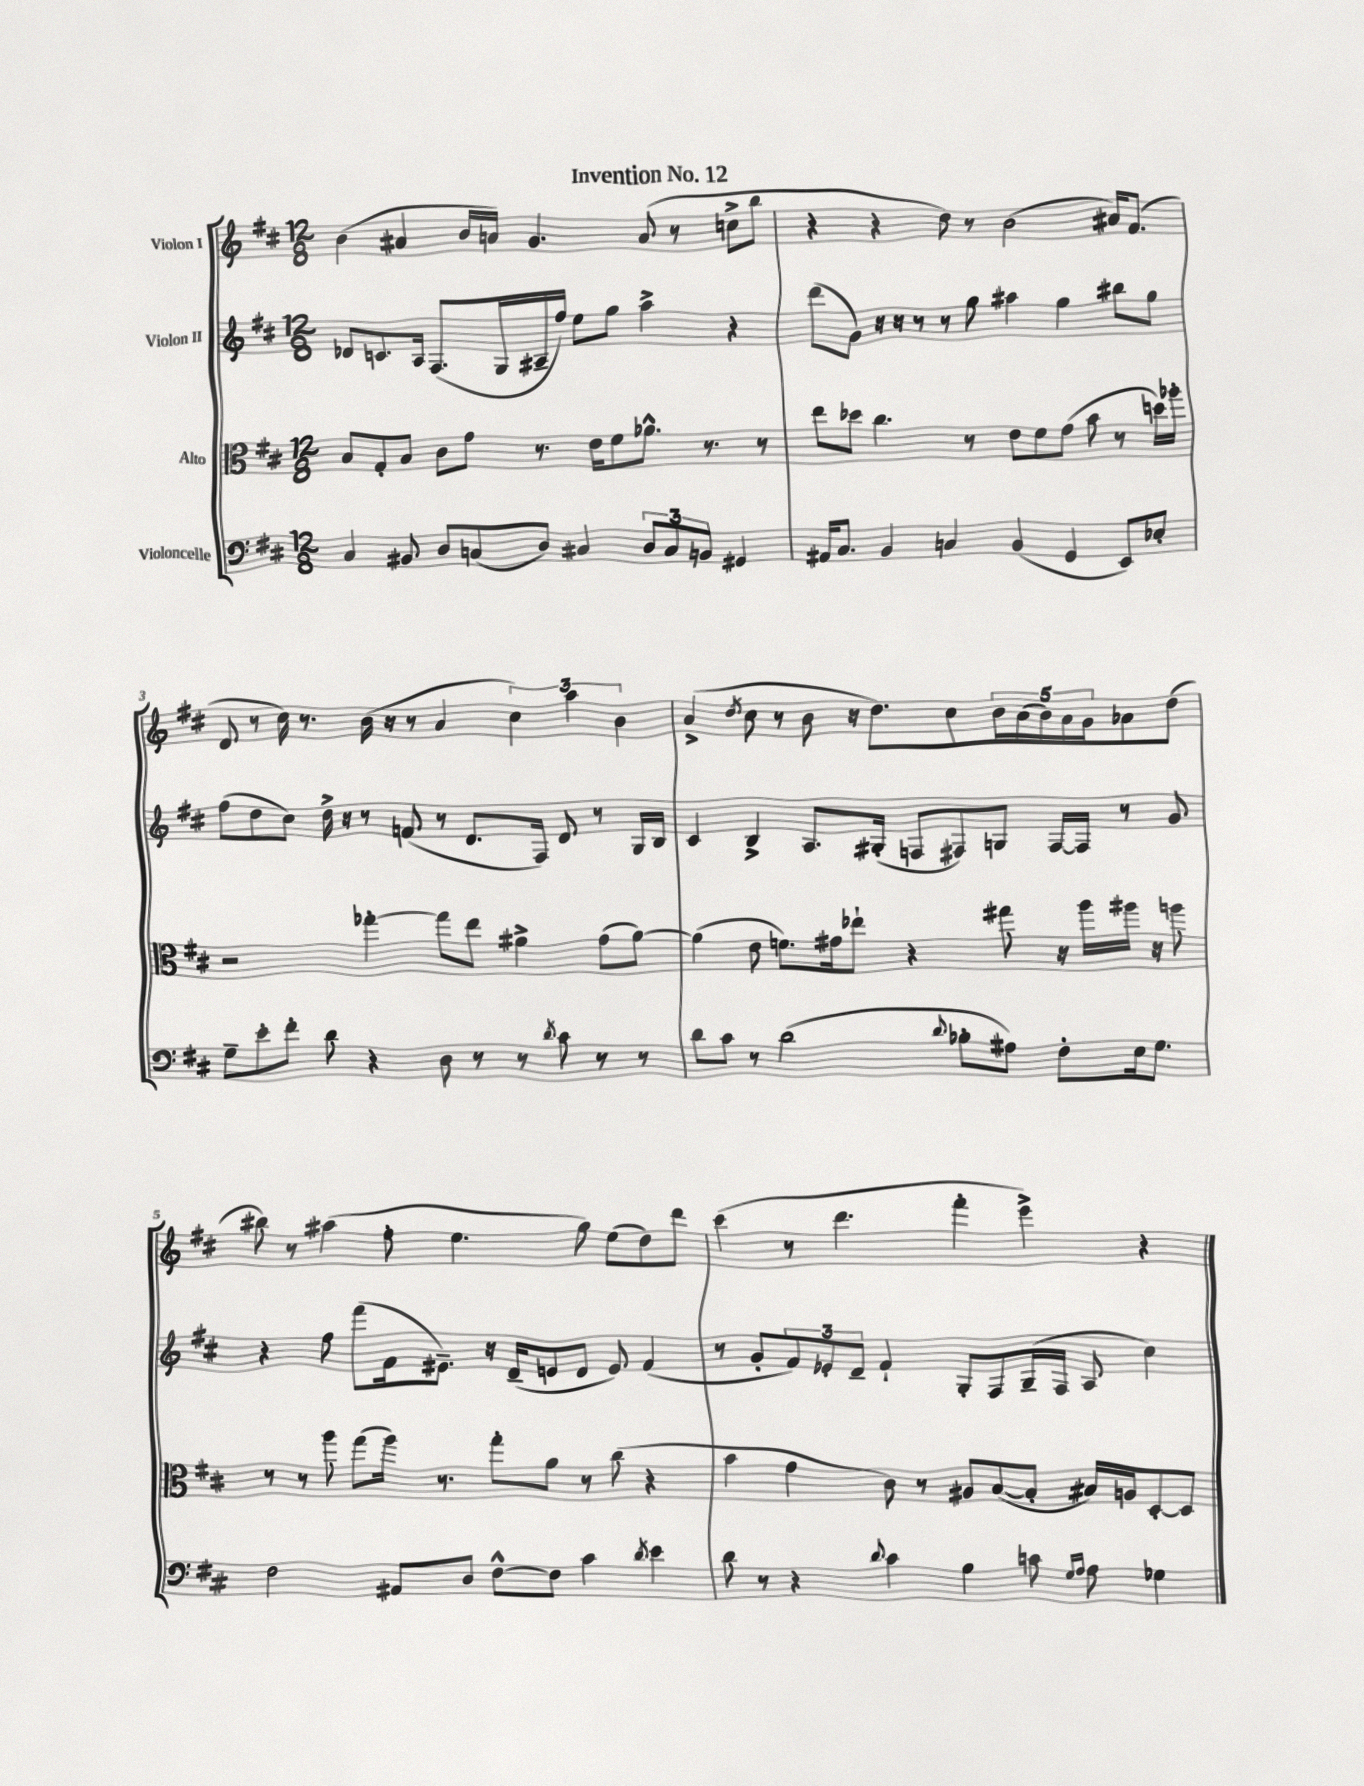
\header { title = "Invention No. 12" }
<<
\new StaffGroup <<
\new Staff = "s0" \with { instrumentName = "Violon I" } {
    \clef treble \key d \major \numericTimeSignature \time 12/8
    b'4( ais'4 b'16 a'16) g'4. a'8( r8 c''8-> b''8 |
    r4 r4 d''8) r8 b'2( ais'16) fis'8.( |
    d'8 r8 cis''16) r8. b'16( r16 r8 a'4 \tuplet 3/2 { cis''4) a''4 b'4 } |
    a'4->( \acciaccatura { d''8 } cis''8 r8 b'8 r16 d''8.) cis''8 \tuplet 5/4 { b'16 a'16( b'16) a'16 g'16 } aes'8 d''8( |
    bis''8) r8 ais''4( fis''8-. e''4. g''8) e''8( d''8) d'''8 |
    cis'''4( r8 d'''4. fis'''4-. e'''4->) r4 \bar "|." |
}
\new Staff = "s1" \with { instrumentName = "Violon II" } {
    \clef treble \key d \major \numericTimeSignature \time 12/8
    des'8 c'8. a16 fis8.( g16 ais16-- fis''16) e''8 g''8 a''4-> r4 |
    d'''8( g'8) r16 r16 r8 r8 g''8 ais''4 g''4 bis''8 g''8 |
    fis''8( d''8 cis''8) d''16-> r16 r8 f'8( r8 d'8. fis16) d'8 r8 g16 b16 |
    cis'4 b4-> a8. gis16-.( f8 fis8) g8 fis16~ fis16 r8 g'8 |
    r4 fis''8 fis'''8( fis'16 eis'8.--) r16 d'16--( e'8 d'8 e'8) fis'4( |
    r8 g'8-. \tuplet 3/2 { fis'8) ees'8-. d'8-- } fis'4-! g8-. fis8 g16--( fis16 a8 cis''4) \bar "|." |
}
\new Staff = "s2" \with { instrumentName = "Alto" } {
    \clef alto \key d \major \numericTimeSignature \time 12/8
    b8 g8-. b8 cis'8 g'8 r8. e'16 fis'8 aes'8.-^ r8. r8 |
    e''8 des''8 cis''4. r8 e'8 fis'8 g'8( b'8 r8 d''16) aes''16-. |
    r2 ges''4~-. ges''8 e''8 ais'4-> g'8( ais'8~) |
    ais'4( e'8 f'8.) gis'16 ees''8-! r4 gis''8 r16 a''16 ais''16 r16 a''8 |
    r8 r8 a''8 g''8( a''16) r8. g''8-. a'8 r8 cis''8( r4 |
    b'4 g'4 cis'8) r8 ais8 b8~( b8-. bis16) a16 d8~-. d8 \bar "|." |
}
\new Staff = "s3" \with { instrumentName = "Violoncelle" } {
    \clef bass \key d \major \numericTimeSignature \time 12/8
    cis4 bis,8 d8 c8( d8) cis4 \tuplet 3/2 { d8 cis8 b,8 } gis,4 |
    ais,16 cis8. b,4 c4 b,4( g,4 e,8) ees8-. |
    g8-- e'8-. fis'8-. d'8 r4 d8 r8 r8 \acciaccatura { d'8 } cis'8 r8 r8 |
    d'8 cis'8 r8 d'2( \appoggiatura { d'8 } bes8-. ais8) fis8-. e16 g8. |
    fis2 ais,8 d8 fis8~-^ fis8 cis'4 \acciaccatura { d'8 } e'4 |
    d'8 r8 r4 \appoggiatura { d'8 } cis'4 b4 c'8 \grace { g16 a16 } a8 ges4 \bar "|." |
}
>>
>>
